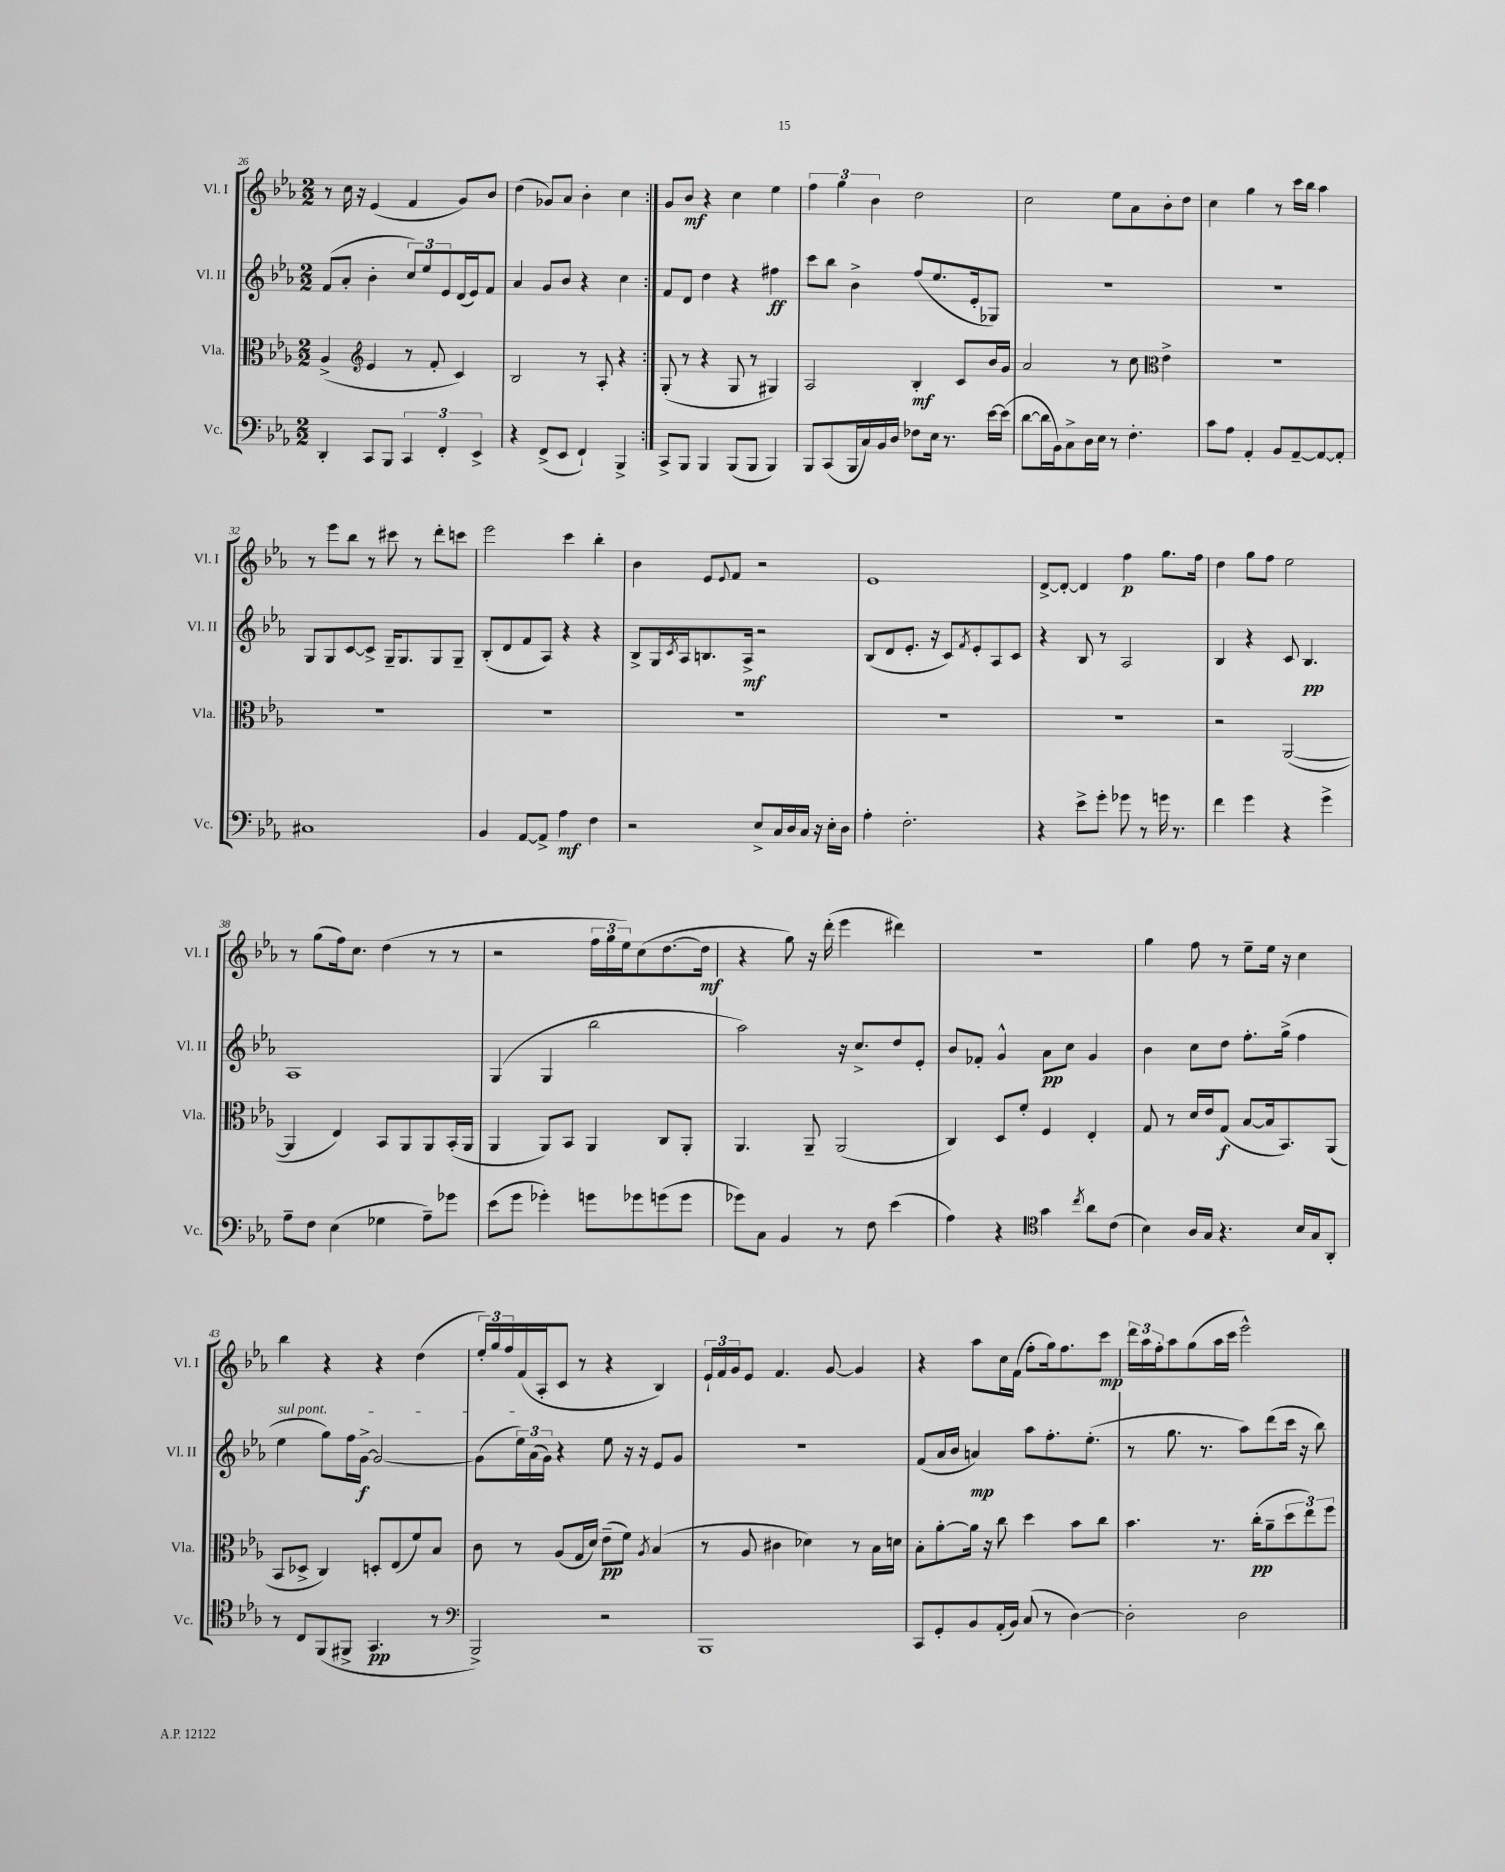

**kern	**dynam	**kern	**dynam	**kern	**dynam	**kern	**dynam
*part4	*part4	*part3	*part3	*part2	*part2	*part1	*part1
*staff4	*staff4	*staff3	*staff3	*staff2	*staff2	*staff1	*staff1
*I"Vc.	*	*I"Vla.	*	*I"Vl. II	*	*I"Vl. I	*
*I'Vc.	*	*I'Vla.	*	*I'Vl. II	*	*I'Vl. I	*
*clefF4	*	*clefC3	*	*clefG2	*	*clefG2	*
*k[b-e-a-]	*	*k[b-e-a-]	*	*k[b-e-a-]	*	*k[b-e-a-]	*
*M2/2	*	*M2/2	*	*M2/2	*	*M2/2	*
=26	=26	=26	=26	=26	=26	=26	=26
4DD'/	.	(4A-^/	.	(8f/L	.	8r	.
.	.	.	.	8a-'/J	.	16cc\	.
.	.	.	.	.	.	16r	.
*	*	*clefG2	*	*	*	*	*
8CC/L	.	4e-/	.	4b-'\	.	(4e-/	.
8BBB-/J	.	.	.	.	.	.	.
6CC/	.	8r	.	12cc/L)	.	4f/	.
.	.	.	.	12ee-/	.	.	.
.	.	8f'/	.	.	.	.	.
6FF'/	.	.	.	12e-/	.	.	.
.	.	4c/)	.	(16d/L	.	8g/L)	.
.	.	.	.	16e-/J)	.	.	.
6EE-^/	.	.	.	.	.	.	.
.	.	.	.	8f/J	.	8b-/J	.
=27	=27	=27	=27	=27	=27	=27	=27
4r	.	2B-/	.	4a-/	.	(4dd\	.
(8FF^/L	.	.	.	8g/L	.	8g-X/L)	.
8EE-/J	.	.	.	8b-/J	.	8a-/J	.
4FF`/)	.	8r	.	4r	.	4b-'\	.
.	.	8A-'/	.	.	.	.	.
4BBB-^/	.	4r	.	4cc\	.	4cc\	.
=28:|!	=28:|!	=28:|!	=28:|!	=28:|!	=28:|!	=28:|!	=28:|!
8CC^/L	.	(8G'/	.	8f/L	.	8g/L	.
8BBB-/J	.	8r	.	8d/J	.	8b-/J	mf
4BBB-/	.	4r	.	4dd\	.	4r	.
(8BBB-/L	.	8G/	.	4r	.	4cc\	.
8BBB-/J	.	8r	.	.	.	.	.
4BBB-/)	.	4G#X/)	.	4ff#X\	ff	4ee-\	.
=29	=29	=29	=29	=29	=29	=29	=29
8BBB-/L	.	2A-/	.	8ccc\L	.	6ff\	.
(8CC/	.	.	.	8bb-\J	.	.	.
.	.	.	.	.	.	6gg\	.
16BBB-/L	.	.	.	4b-^\	.	.	.
16C/)	.	.	.	.	.	.	.
.	.	.	.	.	.	6b-\	.
16BB-/	.	.	.	.	.	.	.
16D/JJ	.	.	.	.	.	.	.
8F-X\L	.	4B-'/	mf	(8ff/L	.	2dd\	.
16E-\Jk	.	.	.	8.ee-/	.	.	.
8.r	.	.	.	.	.	.	.
.	.	8c/L	.	.	.	.	.
.	.	.	.	16e-'/k	.	.	.
[16e-\LL	.	16b-/L	.	8G-X/J)	.	.	.
(16e-\JJ]	.	16g/JJ	.	.	.	.	.
=30	=30	=30	=30	=30	=30	=30	=30
[8d\L	.	2a-/	.	1r	.	2cc\	.
16d\L]	.	.	.	.	.	.	.
16BB-\J)	.	.	.	.	.	.	.
8C^\	.	.	.	.	.	.	.
16D\L	.	.	.	.	.	.	.
16E-\JJ	.	.	.	.	.	.	.
8r	.	8r	.	.	.	8ee-\L	.
4.F'\	.	8cc\	.	.	.	8a-\	.
*	*	*clefC3	*	*	*	*	*
.	.	4e-^\	.	.	.	8b-'\	.
.	.	.	.	.	.	8dd\J	.
=31	=31	=31	=31	=31	=31	=31	=31
8c\L	.	1r	.	1r	.	4cc\	.
8A-\J	.	.	.	.	.	.	.
4AA-'/	.	.	.	.	.	4gg\	.
8BB-/L	.	.	.	.	.	8r	.
[8AA-~/	.	.	.	.	.	16ccc\LL	.
.	.	.	.	.	.	16bb-\JJ	.
8AA-/_	.	.	.	.	.	4aa-\	.
8AA-'/J]	.	.	.	.	.	.	.
!!LO:LB:g=z
=32	=32	=32	=32	=32	=32	=32	=32
1C#X	.	1r	.	8G/L	.	8r	.
.	.	.	.	8G/	.	8eee-\L	.
.	.	.	.	[8c/	.	8bb-\J	.
.	.	.	.	8c^/J]	.	8r	.
.	.	.	.	16G~/KL	.	8ccc#X\	.
.	.	.	.	8.G/	.	.	.
.	.	.	.	.	.	8r	.
.	.	.	.	8G/	.	8ddd'\L	.
.	.	.	.	8G~/J	.	8cccn\J	.
=33	=33	=33	=33	=33	=33	=33	=33
4BB-/	.	1r	.	(8B-'/L	.	2eee-\	.
.	.	.	.	8d/	.	.	.
[8AA-/L	.	.	.	8f/	.	.	.
8AA-^/J]	.	.	.	8A-/J)	.	.	.
4A-\	mf	.	.	4r	.	4ccc\	.
4F\	.	.	.	4r	.	4bb-'\	.
=34	=34	=34	=34	=34	=34	=34	=34
2r	.	1r	.	8B-^/L	.	4b-\	.
.	.	.	.	16G/L	.	.	.
.	.	.	.	8qc/	.	.	.
.	.	.	.	16A-/J	.	.	.
.	.	.	.	8.Bn/	.	8e-/L	.
.	.	.	.	.	.	8qqe-/	.
.	.	.	.	.	.	8f/J	.
.	.	.	.	16A-^/Jk	mf	.	.
8E-^/L	.	.	.	2r	.	2r	.
16C/L	.	.	.	.	.	.	.
16D/	.	.	.	.	.	.	.
16C/JJ	.	.	.	.	.	.	.
16r	.	.	.	.	.	.	.
16E-'\LL	.	.	.	.	.	.	.
16D\JJ	.	.	.	.	.	.	.
=35	=35	=35	=35	=35	=35	=35	=35
4A-'\	.	1r	.	(8B-/L	.	1e-	.
.	.	.	.	8d/	.	.	.
2.F'\	.	.	.	8.e-'/J	.	.	.
.	.	.	.	16r	.	.	.
.	.	.	.	8c/L)	.	.	.
.	.	.	.	8qf/	.	.	.
.	.	.	.	8e-'/	.	.	.
.	.	.	.	8A-/	.	.	.
.	.	.	.	8c/J	.	.	.
=36	=36	=36	=36	=36	=36	=36	=36
4r	.	1r	.	4r	.	[8d^/L	.
.	.	.	.	.	.	8d'/J_	.
8e-^\L	.	.	.	8B-/	.	4d/]	.
8g'\J	.	.	.	8r	.	.	.
8g-X\	.	.	.	2A-/	.	4ff\	p
8r	.	.	.	.	.	.	.
16gn\	.	.	.	.	.	8.gg\L	.
8.r	.	.	.	.	.	.	.
.	.	.	.	.	.	16ff\Jk	.
=37	=37	=37	=37	=37	=37	=37	=37
4f\	.	2r	.	4B-/	.	4dd\	.
4g\	.	.	.	4r	.	8gg\L	.
.	.	.	.	.	.	8ff\J	.
4r	.	([2AA-/	.	8c/	.	2ee-\	.
.	.	.	.	4.B-/	pp	.	.
4g^\	.	.	.	.	.	.	.
!!LO:LB:g=z
=38	=38	=38	=38	=38	=38	=38	=38
8A-~\L	.	4AA-/]	.	1A-	.	8r	.
8F\J	.	.	.	.	.	(8gg\L	.
(4E-\	.	4E-/)	.	.	.	16ff\k)	.
.	.	.	.	.	.	8.cc\J	.
4G-X\	.	8BB-/L	.	.	.	(4dd\	.
.	.	8AA-/	.	.	.	.	.
8A-~\L)	.	8AA-/	.	.	.	8r	.
8g-X\J	.	(16BB-'/L	.	.	.	8r	.
.	.	16AA-/JJ	.	.	.	.	.
=39	=39	=39	=39	=39	=39	=39	=39
(8e-\L	.	4AA-/	.	(4G/	.	2r	.
8g\J	.	.	.	.	.	.	.
4g-X'\)	.	8AA-/L)	.	4G/	.	.	.
.	.	8BB-/J	.	.	.	.	.
8gn\L	.	4AA-/	.	2bb-\	.	24ff\LL	.
.	.	.	.	.	.	24gg\	.
.	.	.	.	.	.	24ee-\J)	.
8g-X\	.	.	.	.	.	(8cc\	.
(8gn\	.	8C/L	.	.	.	[8.dd\	.
8g\J	.	8AA-'/J	.	.	.	.	.
.	.	.	.	.	.	16dd\Jk]	mf
=40	=40	=40	=40	=40	=40	=40	=40
8g-X\L)	.	4.AA-/	.	2aa-\)	.	4r	.
8C\J	.	.	.	.	.	.	.
4BB-/	.	.	.	.	.	8gg\)	.
.	.	8AA-~/	.	.	.	16r	.
.	.	.	.	.	.	(16ddd'\	.
8r	.	(2AA-/	.	16r	.	4eee-\	.
.	.	.	.	8.cc^/L	.	.	.
8F\	.	.	.	.	.	.	.
(4e-\	.	.	.	8dd/	.	4ddd#X\)	.
.	.	.	.	8e-'/J	.	.	.
=41	=41	=41	=41	=41	=41	=41	=41
4A-\)	.	4C/)	.	8b-/L	.	1r	.
.	.	.	.	8f-X'/J	.	.	.
4r	.	8D/L	.	4g^^/	.	.	.
.	.	8f'/J	.	.	.	.	.
*clefC4	*	*	*	*	*	*	*
4g\	.	4F/	.	8a-\L	pp	.	.
.	.	.	.	8cc\J	.	.	.
8qcc/	.	.	.	.	.	.	.
8a-\L	.	4E-'/	.	4g/	.	.	.
(8c\J	.	.	.	.	.	.	.
=42	=42	=42	=42	=42	=42	=42	=42
4B-\)	.	8G/	.	4b-\	.	4gg\	.
.	.	8r	.	.	.	.	.
16A-/LL	.	16d/LL	.	8cc\L	.	8ff\	.
16G/JJ	.	16e-/J	.	.	.	.	.
4.r	.	(8G/J	f	8dd\J	.	8r	.
.	.	[8B-/L	.	8.ff'\L	.	8ee-~\L	.
.	.	16B-/k]	.	.	.	16ee-\Jk	.
.	.	8.BB-/)	.	(16gg^\Jk	.	16r	.
16B-/LL	.	.	.	4ff\	.	4cc\	.
16G/J	.	.	.	.	.	.	.
8AA-'/J	.	(8AA-/J	.	.	.	.	.
!!LO:LB:g=z
=43	=43	=43	=43	=43	=43	=43	=43
!	!	!	!	!LO:TX:a:i:t=sul pont.	!	!	!
8r	.	8BB-/L	.	4ee-\	.	4bb-\	.
8C/L	.	8D-X^/J	.	.	.	.	.
(8FF/	.	4C/)	.	8gg\L)	.	4r	.
8FF#X^/J	.	.	.	16ff\L	.	.	.
.	.	.	.	[16g^\JJ	f	.	.
4.GG/	pp	8Dn'/L	.	2g/_	.	4r	.
.	.	(8E-/	.	.	.	.	.
.	.	8f/)	.	.	.	(4dd\	.
8r	.	8B-/J	.	.	.	.	.
=44	=44	=44	=44	=44	=44	=44	=44
*clefF4	*	*	*	*	*	*	*
2BBB-^/)	.	8c\	.	(8g\L]	.	24ee-'/LL)	.
.	.	.	.	.	.	24gg/	.
.	.	.	.	.	.	24ff/	.
.	.	8r	.	24ee-\L)	.	(16f/	.
.	.	.	.	(24a-\	.	.	.
.	.	.	.	.	.	16A-'/J	.
.	.	.	.	24g\JJ)	.	.	.
.	.	(8A-/L	.	4r	.	8c/J	.
.	.	16G/L	.	.	.	8r	.
.	.	16d/JJ)	.	.	.	.	.
2r	.	(8e-~\L	pp	8ee-\	.	4r	.
.	.	8f\J)	.	16r	.	.	.
.	.	.	.	16r	.	.	.
.	.	8qA-/	.	.	.	.	.
.	.	(4B-/	.	8e-/L	.	4B-/)	.
.	.	.	.	8g/J	.	.	.
=45	=45	=45	=45	=45	=45	=45	=45
1BBB-	.	8r	.	1r	.	24e-`/LL	.
.	.	.	.	.	.	24f/	.
.	.	.	.	.	.	24g/J	.
.	.	8A-/	.	.	.	8e-/J	.
.	.	4c#X\	.	.	.	4.f/	.
.	.	4d-X\)	.	.	.	.	.
.	.	.	.	.	.	[8g/	.
.	.	8r	.	.	.	4g/]	.
.	.	16B-\LL	.	.	.	.	.
.	.	16dn\JJ	.	.	.	.	.
=46	=46	=46	=46	=46	=46	=46	=46
8CC/L	.	8B-'\L	.	(8f/L	.	4r	.
8GG'/	.	[8a-'\	.	16a-/L	.	.	.
.	.	.	.	16b-/JJ	.	.	.
8BB-/	.	16a-\Jk]	.	4an/)	mp	8aa-\L	.
.	.	16r	.	.	.	.	.
(16AA-'/L	.	8cc\	.	.	.	16cc\L	.
16BB-/JJ)	.	.	.	.	.	(16f\JJ	.
(8C/	.	4dd\	.	8aa-\L	.	8ff'\L	.
8r	.	.	.	8.ff'\	.	16gg\k)	.
.	.	.	.	.	.	8.ff\	.
[4D\)	.	8b-\L	.	.	.	.	.
.	.	.	.	(8.ee-'\J	.	.	.
.	.	8cc\J	.	.	.	8ccc\J	mp
=47	=47	=47	=47	=47	=47	=47	=47
2D'\]	.	4.b-\	.	8r	.	24ddd\LL	.
.	.	.	.	.	.	24aa-\	.
.	.	.	.	.	.	24ff'\J	.
.	.	.	.	8.gg\	.	8aa-\	.
.	.	.	.	.	.	(8gg\	.
.	.	.	.	8.r	.	.	.
.	.	8.r	.	.	.	16aa-\L	.
.	.	.	.	.	.	16ccc\JJ	.
2D\	.	.	.	8aa-\L)	.	2eee-^^\)	.
.	.	(16cc'\KL	pp	.	.	.	.
.	.	8a-~\	.	(8ddd\	.	.	.
.	.	12dd\	.	16ccc\Jk	.	.	.
.	.	.	.	16r	.	.	.
.	.	12ee-\)	.	.	.	.	.
.	.	.	.	8bb-\)	.	.	.
.	.	12ff\J	.	.	.	.	.
==	==	==	==	==	==	==	==
*-	*-	*-	*-	*-	*-	*-	*-
